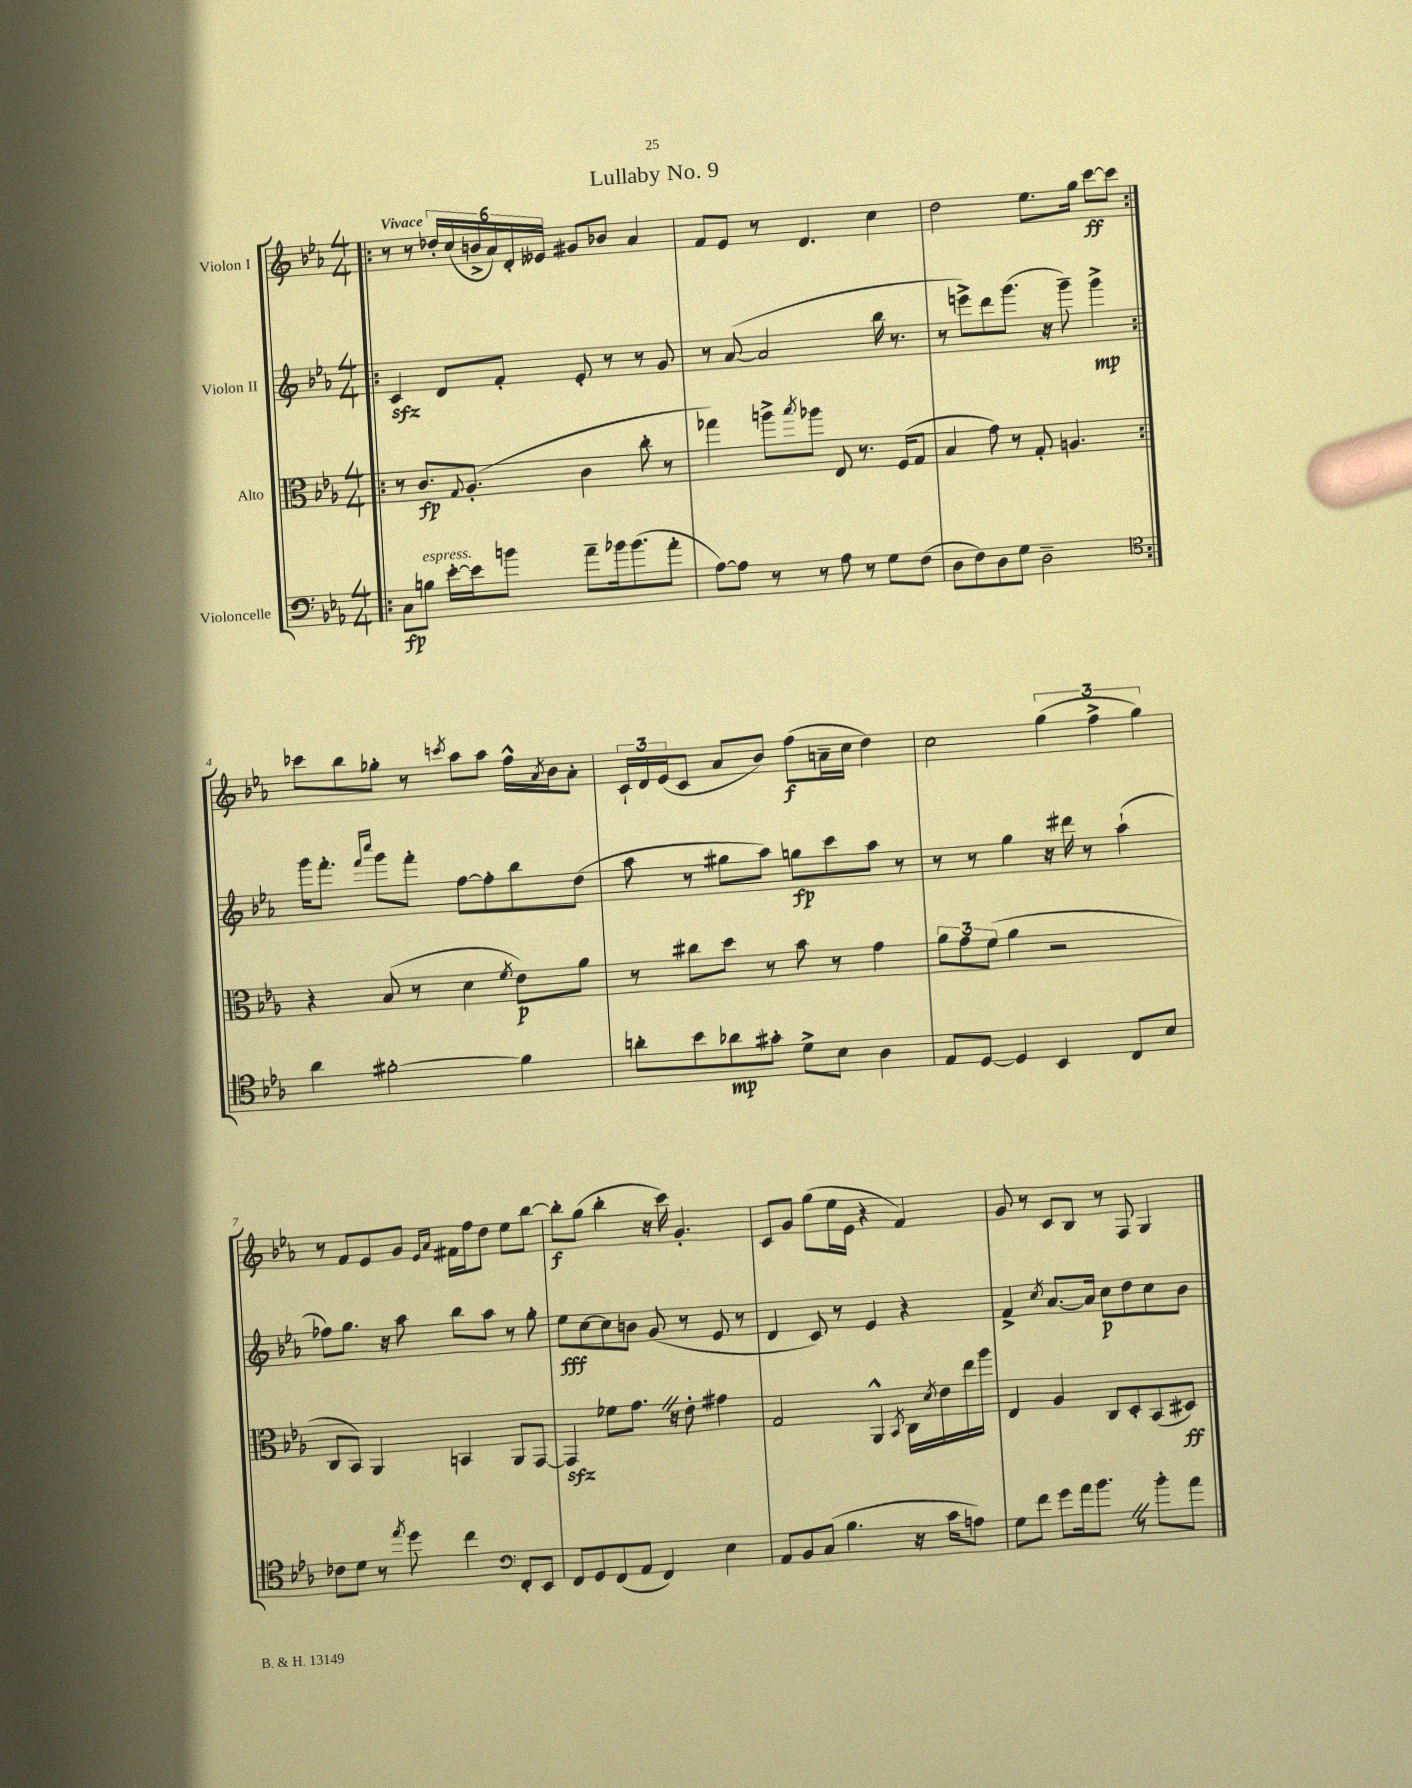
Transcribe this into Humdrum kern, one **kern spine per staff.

**kern	**kern	**kern	**kern
*staff4	*staff3	*staff2	*staff1
*clefF4	*clefC3	*clefG2	*clefG2
*k[b-e-a-]	*k[b-e-a-]	*k[b-e-a-]	*k[b-e-a-]
*M4/4	*M4/4	*M4/4	*M4/4
=!|:	=!|:	=!|:	=!|:
8C	8r	4c	8r
8B	8.c	.	8r
[16e-'	.	8d	24dd-'
.	.	.	(24cc
.	8qqG	.	.
16e-]	(8.A-'	.	.
.	.	.	24b^
8b	.	8f'	24a-)
.	.	.	24d'
.	.	.	24e--
8a-~	4c	8e-'	8g#
16b-	.	8r	8b-
(8.b-	.	.	.
.	8cc'	8r	4a-
8a-'	8r	8g	.
=	=	=	=
[8A-)	4gg-)	8r	8f
8A-]	.	([8a-	8e-
8r	8aa^	2a-]	8r
.	8qbb-	.	.
8r	8aa-	.	4.d
8A-	8E-	.	.
8r	8.r	.	.
8G	.	16bb-	4cc
.	(16F	8.r	.
(8F	8G	.	.
=	=	=	=
8D	4B-	8r	2dd
8F)	.	8eee^)	.
8D	8g)	8ddd	.
8G	8r	(8.ggg	.
2D~	8G'	.	8.ee-
.	.	16r	.
.	4.A	8ggg~)	.
.	.	.	16gg
.	.	4ggg^	[8ccc
.	.	.	8ccc]
=:|!	=:|!	=:|!	=:|!
*clefC4	*	*	*
4a-	4r	16ggg	8ccc-
.	.	8.fff'	.
.	.	.	8bb-
.	.	16qqfff	.
.	.	16qqcccc	.
[2f#'	(8B-	8ggg	8gg-'
.	8r	8fff'	8r
.	.	.	8qccc
.	4d	[8ff	8aa-
.	.	8ff']	8aa-
.	8qf	.	.
4f#]	8e-)	8bb-	16ff^^
.	.	.	8qa-
.	.	.	16b-
.	8a-	(8dd	8a-'
=	=	=	=
8a'	8r	8aa-	24c`
.	.	.	24d
.	.	.	(24e-
8b-	8cc#	8r	8c
8a-	8dd	8gg#	8a-
8g#'	8r	8aa-)	8b-)
8d^	8b-	8gg	(8ff
8B-	8r	8ccc	16a~
.	.	.	16cc
4A-	4g	8aa-	4dd)
.	.	8r	.
=	=	=	=
8E-	12a-	8r	2cc
.	12g	.	.
[8D	.	8r	.
.	(12f	.	.
4D]	4a-	4gg	.
4BB-	2r	16r	(6gg
.	.	16ddd#	.
.	.	8r	.
.	.	.	6ff^
8C	.	(4aa-`	.
.	.	.	6gg)
8B-	.	.	.
=	=	=	=
8c-	8C	8ff-)	8r
8d	8BB-)	8.gg	8f
8r	4AA-	.	8e-
.	.	16r	.
8qee-	.	.	.
8dd	.	8aa-	8g
.	.	.	16qqe-
.	.	.	16qqa-
4cc	4BB	8bb-	16f#
.	.	.	16ff
.	.	8aa-	8dd
*clefF4	*	*	*
8FF'	8AA-	8r	8ee-
8EE-	[8GG	8gg'	[8bb-
=	=	=	=
8FF	4GG]	8ee-	8bb-']
8GG	.	[8cc	(8gg
(8FF	8f-	8cc]	4bb-'
8AA-	8.g	8b	.
4FF)	.	(8g	16r
.	16r	.	16ccc)
.	8e-'	8r	4.g'
4E-	4g#	8e-	.
.	.	8r	.
=	=	=	=
8AA-	2G	4d	8c
8BB-	.	.	8g
(8C	.	8c)	(8gg
4.B-	.	8r	16ee-
.	.	.	16e-
.	4AA-^^	4e-	4r
.	8qBB-	.	.
16r	16C	4r	4f)
.	8qd	.	.
16c	16e-	.	.
8A)	16ee-	.	.
.	16aa-	.	.
=	=	=	=
8G	4E-	4f^	8g
8f	.	.	8r
.	.	8qcc	.
8g	4A-	[8.a-	8c
16a-	.	.	8B-
8.b-	.	16a-]	.
.	8C	8cc	8r
8r	8D'	8dd	8F
8b-'	(8BB-	8cc	4G
8a-	8D#)	8b-	.
==	==	==	==
*-	*-	*-	*-
